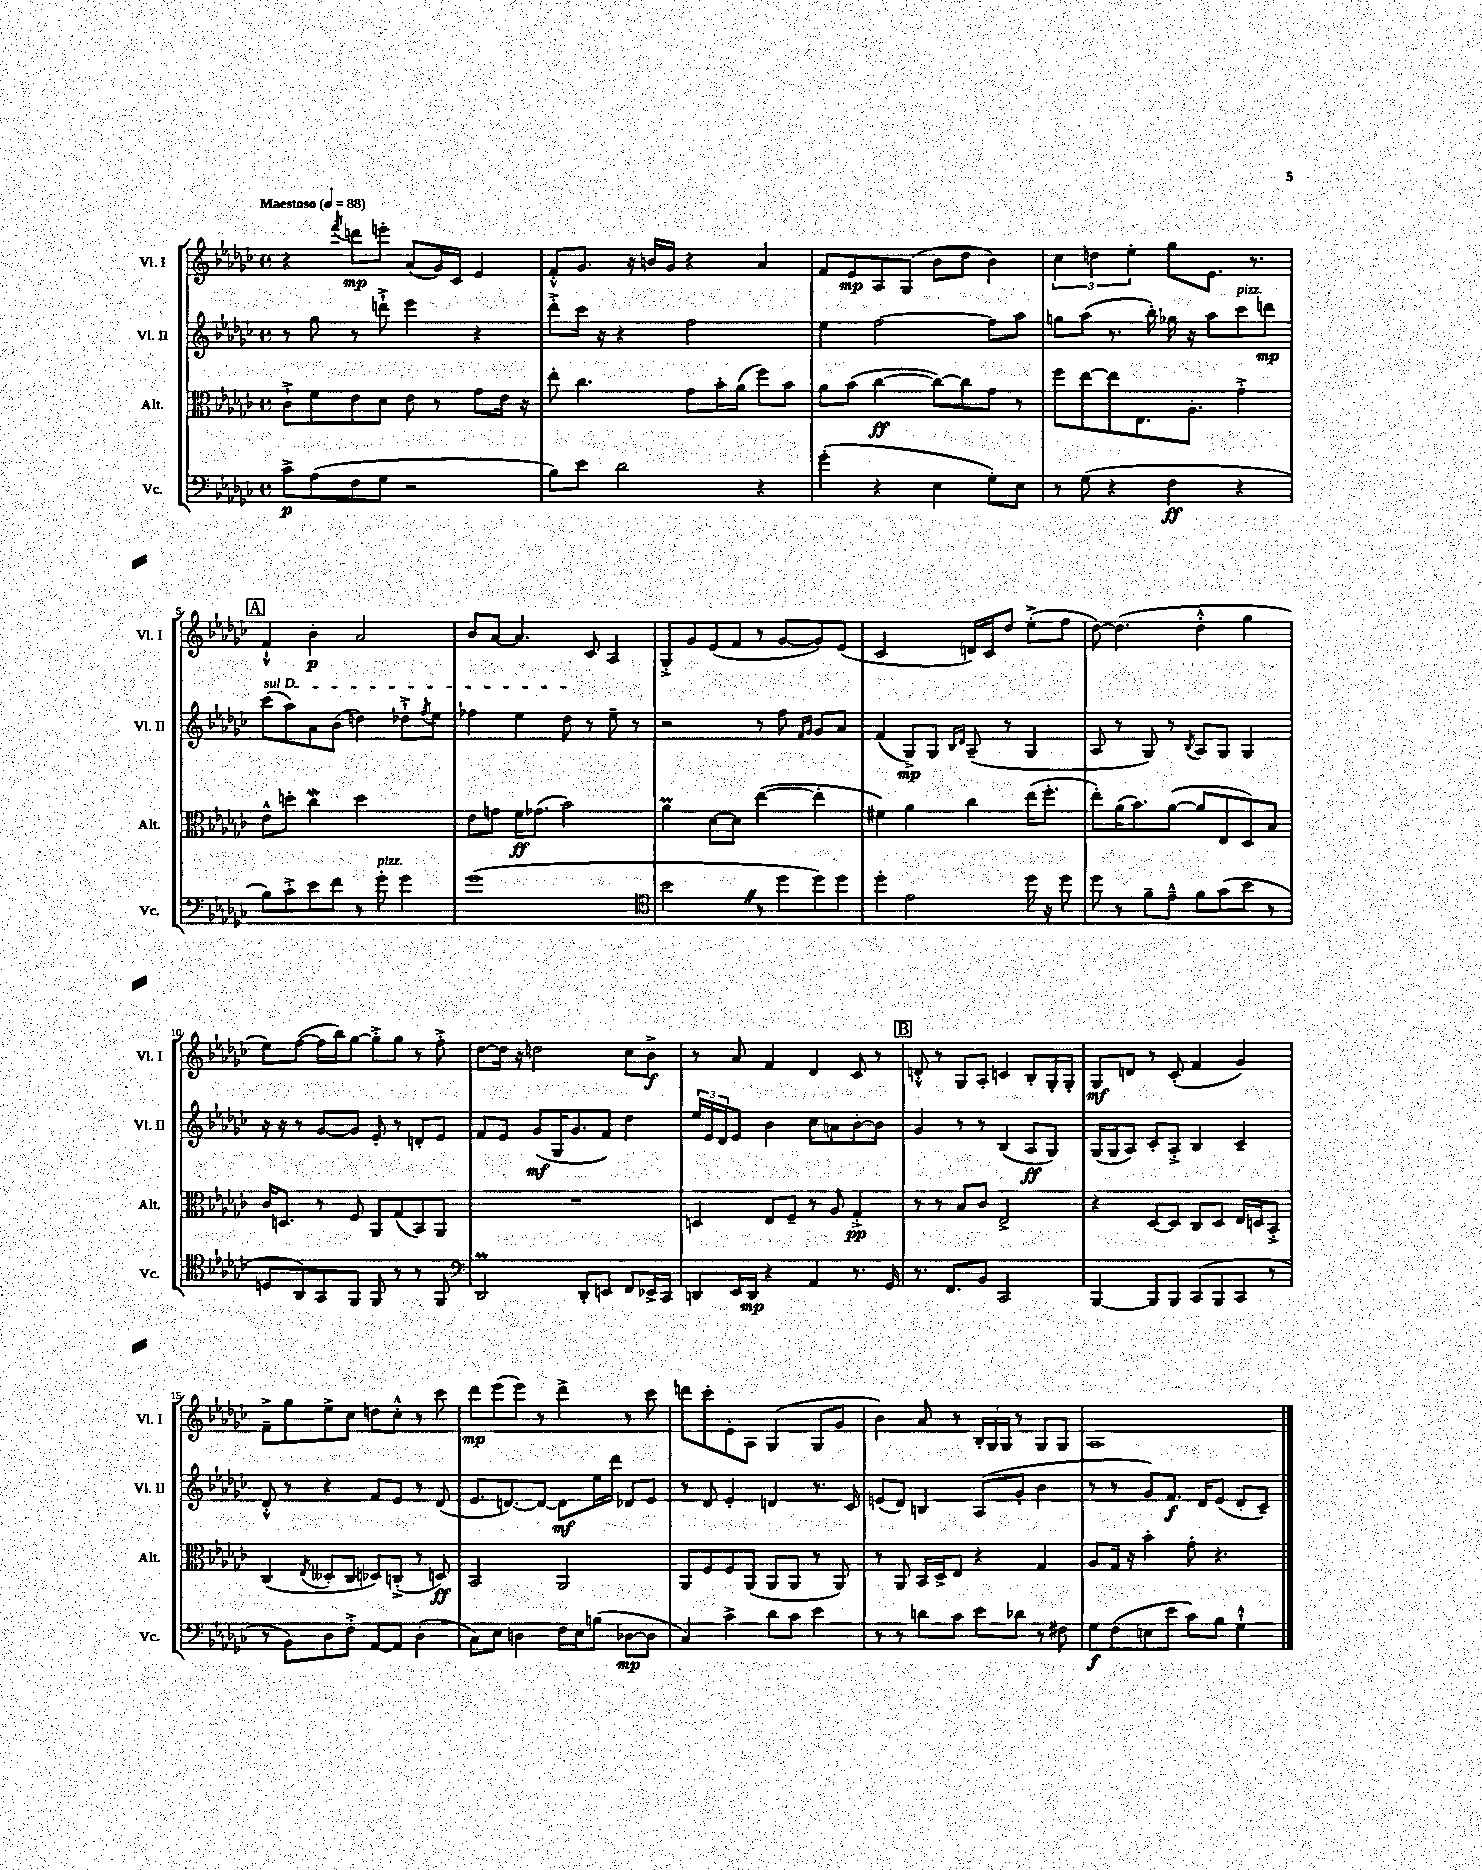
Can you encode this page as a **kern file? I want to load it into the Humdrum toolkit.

**kern	**kern	**kern	**kern
*staff4	*staff3	*staff2	*staff1
*clefF4	*clefC3	*clefG2	*clefG2
*k[b-e-a-d-g-c-]	*k[b-e-a-d-g-c-]	*k[b-e-a-d-g-c-]	*k[b-e-a-d-g-c-]
*M4/4	*M4/4	*M4/4	*M4/4
*met(c)	*met(c)	*met(c)	*met(c)
*MM88	*MM88	*MM88	*MM88
8c-^	8c-`^	8r	4r
(8A-	8f	8gg-	.
.	.	.	8qfff
8F	8e-	8r	8ddd
8G-	8d-	8ddd`^	8eee'
2r	8e-	4eee-	(8a-
.	8r	.	16g-)
.	.	.	16c-
.	8g-	4r	4e-
.	16e-	.	.
.	16r	.	.
=	=	=	=
8B-)	8ee-'	8ddd-'^	8f'^^
8e-	4.cc-	16ccc-	8.g-
.	.	16r	.
2d-	.	4r	.
.	.	.	16r
.	.	.	16b
.	.	.	16g-
.	8g-	2ff	4r
.	16b-'	.	.
.	(16a-	.	.
4r	8ff)	.	4a-
.	8b-	.	.
=	=	=	=
(4g-'	8a-	4ee-	8f
.	(8b-	.	8e-
4r	[4cc-	[2ff	8A-
.	.	.	(8G-
4E-	8cc-_)	.	8b-
.	8cc-]	.	8dd-
8G-')	8g-	8ff]	4b-)
8E-	8r	8aa-	.
=	=	=	=
8r	8ff	8gg	6cc-
(8G-	[8ee-	(8aa-	.
.	.	.	6dd
4r	8ee-]	8.r	.
.	.	.	6ee-'
.	8.E-	.	.
.	.	16bb-')	.
4F	.	16gg-	8gg-
.	8.A-'	16r	.
.	.	8aa-	8.e-
4r	4g-'^	8ccc-	.
.	.	.	8.r
.	.	8ddd	.
=	=	=	=
8B-)	8e-^^	(8ccc-	4f`^^
8c-'^	8dd'	8aa-)	.
8e-	4cc-	8a-	4b-'
8f	.	(8b-	.
8r	2dd	4dd)	2a-
8g-'	.	.	.
4g-	.	8dd-`^	.
.	.	8qff	.
.	.	8ee-	.
=	=	=	=
(1g-	8e-	4ff-	8b-
.	8g	.	[8a-
.	16f	4ee-	4.a-]
.	(8.g-	.	.
.	2b-)	8dd-	.
.	.	8r	8c-
.	.	8ee-~	4A-
.	.	8r	.
=	=	=	=
*clefC4	*	*	*
2b-	4a-	2r	8G-'^
.	.	.	8g-
.	[8d-	.	(8e-
.	8d-]	.	8f
8r	([4ee-	8r	8r
8dd-	.	8ff	[8g-
.	.	16qqf	.
.	.	16qqg-	.
8dd-)	4ee-']	8g-	8g-])
8dd-	.	8a-	(8e-
=	=	=	=
4dd-'	4f#)	(4f	2c-
2e-	4a-	8G-^)	.
.	.	8G-	.
.	.	16qqB-	.
.	.	16qqd-	.
.	4cc-	(8A-~	16d)
.	.	.	16c-
.	.	8r	8dd-
16dd-	(16ee-	4G-	(8ee-'^
16r	8.ff'	.	.
8dd-	.	.	8ff
=	=	=	=
8dd-	8ee-')	8A-	[8dd-)
8r	(16a-	8r	(4.dd-]
.	8.b-)	.	.
8f~	.	8G-)	.
8e-~^^	([8a-	8r	.
.	.	8qB-	.
8f	8a-]	8A-	4dd-'^^
(8g-	8E-	8G-	.
8b-	8D-)	4G-	4gg-
8r	8B-	.	.
=	=	=	=
8D	16c-	16r	8ee-)
.	8.D	16r	.
8AA-)	.	8r	([8ff
8GG-	8r	[8g-	16ff]
.	.	.	16bb-)
8FF	8F	8g-]	[8gg-
8FF	8AA-	8e-'	8gg-'^]
8r	(8G-	8r	8gg-
8r	8BB-)	8d'	8r
8FF	8AA-	8e-	8ff'^
=	=	=	=
*clefF4	*	*	*
2DD-	1r	8f	[8dd-
.	.	8e-	16dd-]
.	.	.	16r
.	.	(8g-	2dd
.	.	16G-	.
.	.	8.g-	.
8DD-'	.	.	.
8EE	.	8f)	.
8FF	.	4dd-	8cc-
16EE-^	.	.	8b-^
16CC-	.	.	.
=	=	=	=
8DD	4D	24ee-	8r
.	.	24e-	.
.	.	24d-	.
16EE-	.	8e-	8a-
16DD	.	.	.
4r	8E-	4b-	4f
.	8F~	.	.
4AA-	8r	8cc-	4d-
.	8A-	8a	.
8.r	4G-'^	[8b-'	8c-
.	.	8b-]	8r
16GG-	.	.	.
=	=	=	=
8.r	8r	4g-	8d'^^
.	8r	.	8r
8.FF	.	.	.
.	8B-	8r	8G-
8BB-	8c-	8r	8A-'
2CC-	2E-^	(4B-	4c
.	.	8A-	8B-'
.	.	8G-)	16G-'
.	.	.	16G-'
=	=	=	=
[4BBB-	4r	(16G-	8G-
.	.	16G-	.
.	.	8A-)	8d
8BBB-]	[8D-	8c-'	8r
8BBB-	8D-]	8A-'^	(8c-'
(8CC-	8C-	4B-	4f
8BBB-	8D-	.	.
8CC-	16E-	4c-~	4g-)
.	16D	.	.
8r	8BB-'^	.	.
=	=	=	=
8r	(4C-	8d-'^^	8f~^
8BB-)	.	8r	8gg-
.	8qE-	.	.
8D-	8D--'	4r	8ee-^
8F'^	8C-	.	8cc-
[8AA-	8D-)	8f	8dd
8AA-]	(8C'^	8e-	8cc-'^^
(4D-'	8r	8r	8r
.	8D)	(8d-	8ccc-
=	=	=	=
8C-)	2BB-	8.e-	8ddd-
8E-	.	.	(8eee-
.	.	[8.d)	.
4D	.	.	8eee-)
.	.	8d_	8r
16F	2AA-	8d]	4ddd-^
16E-	.	.	.
(8B	.	16ee-	.
.	.	16ddd-	.
[8D-	.	8d-	8r
8D-]	.	8e-	8ccc-
=	=	=	=
4C-)	8AA-	8r	8ddd
.	8F	8d-	8ccc-'
4c-^	8F	4e-'	8e-'
.	(8AA-	.	8A-
8d-	8AA-	4d	(4G-
8c-	8AA-	.	.
4e-	8r	8.r	8G-
.	8AA-)	.	8g-
.	.	16c-	.
=	=	=	=
8r	8r	(8e	4b-)
8r	8AA-	8d-)	.
8d	16BB-	4B	8a-
.	16D-^	.	.
8c-	8E-	.	8r
8e-	4r	(8A-	24B-'
.	.	.	24G-
.	.	.	24G-
8d-	.	8g-'	8r
8r	4G-	4b-	8G-
8F#	.	.	8G-
=	=	=	=
8G-	8A-	8r	1A-
(8F	16G-	8r	.
.	16r	.	.
8E	4b-'	8g-)	.
8e-	.	8.f	.
8c-)	8g-'	.	.
.	.	16d-	.
8B-	4.r	(8e-	.
4G-`^^	.	8d-'	.
.	.	8c-~)	.
==	==	==	==
*-	*-	*-	*-
